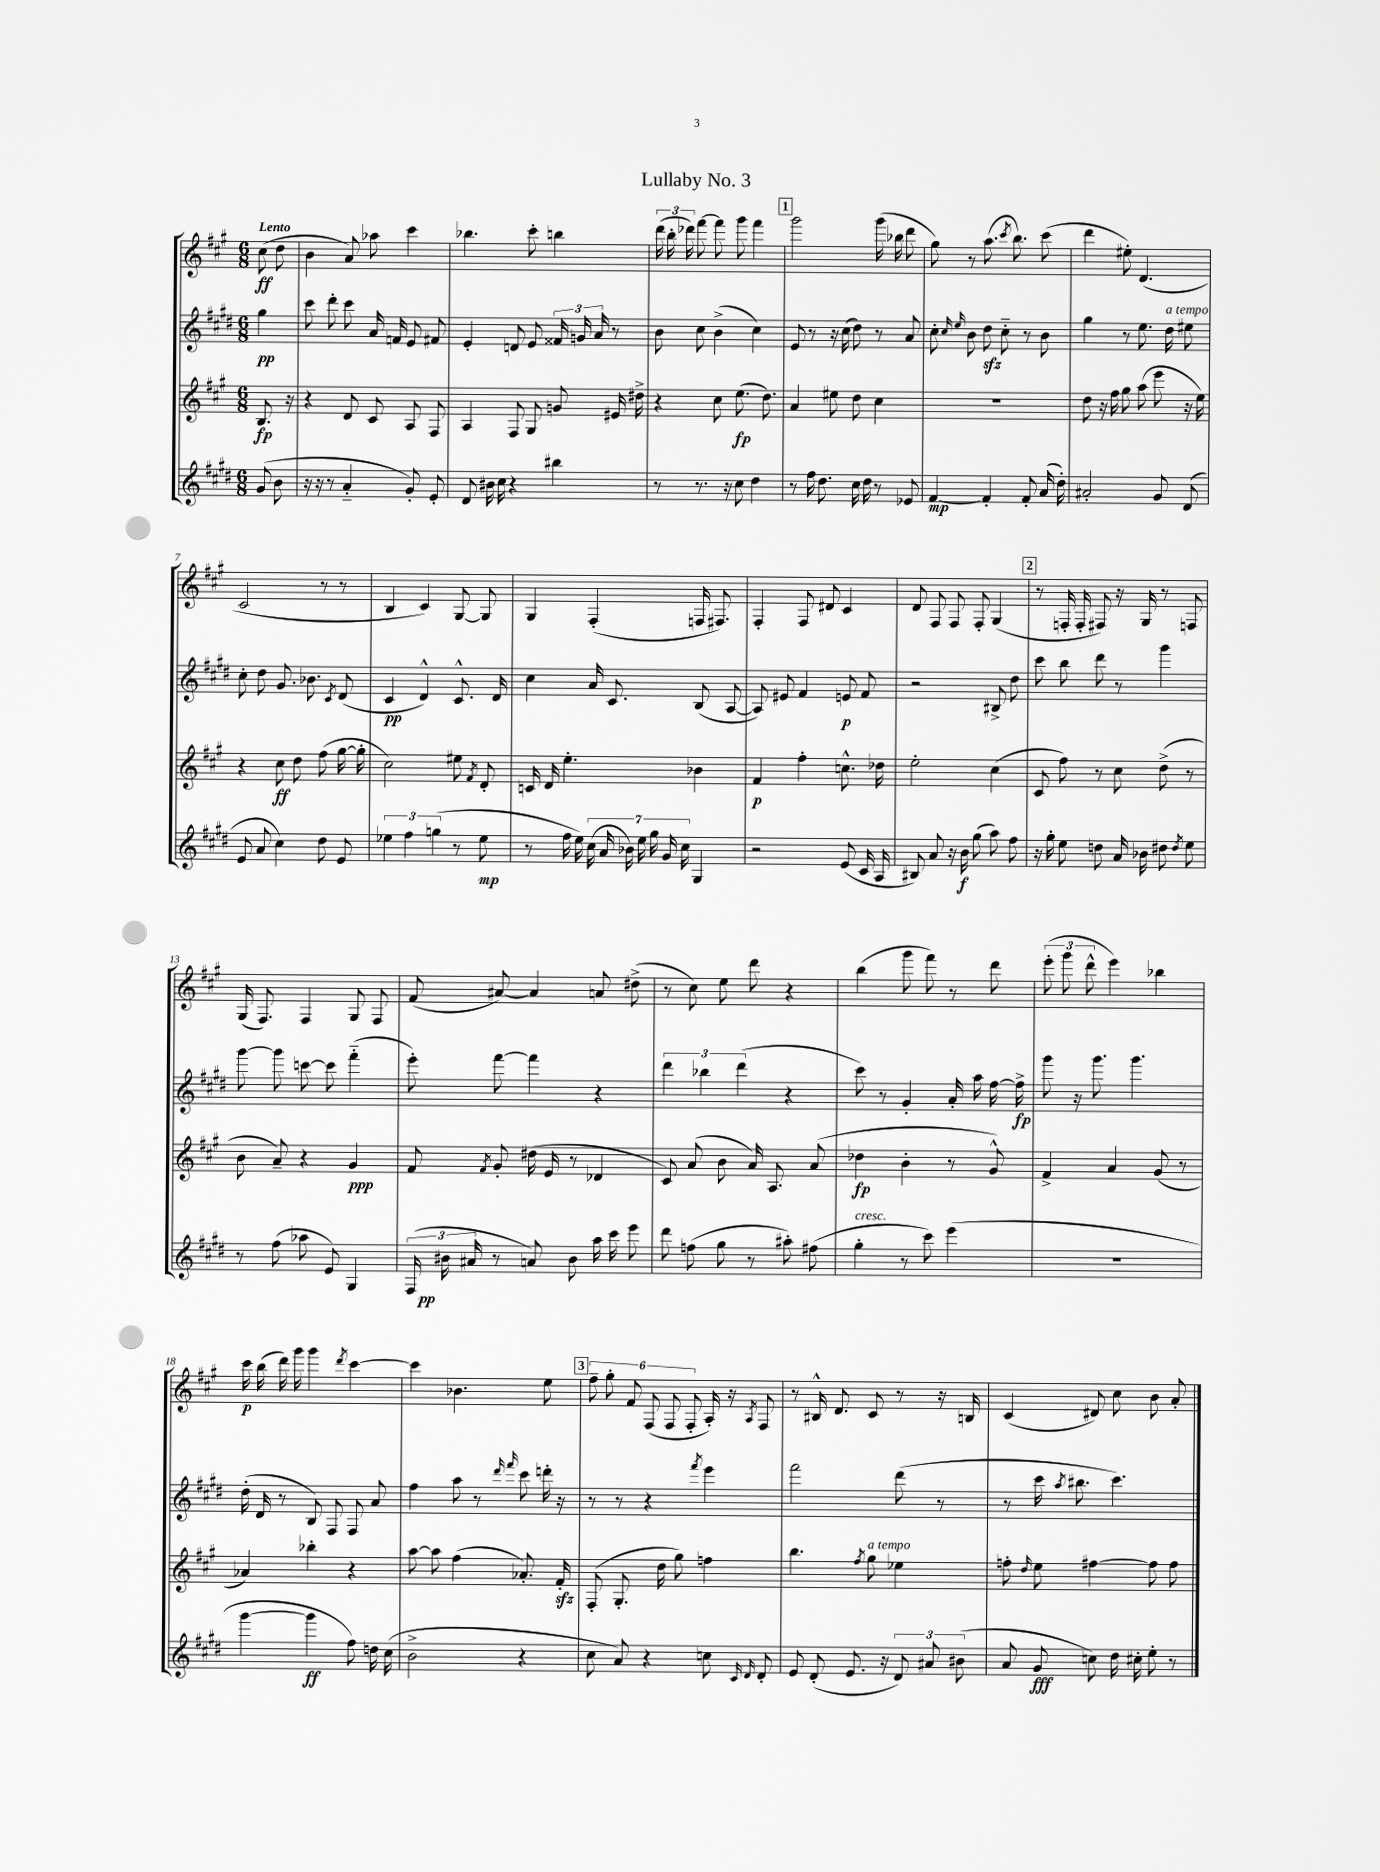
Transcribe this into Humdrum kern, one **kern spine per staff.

**kern	**dynam	**kern	**dynam	**kern	**dynam	**kern	**dynam
*part4	*part4	*part3	*part3	*part2	*part2	*part1	*part1
*staff4	*staff4	*staff3	*staff3	*staff2	*staff2	*staff1	*staff1
*clefG2	*	*clefG2	*	*clefG2	*	*clefG2	*
*k[f#c#g#d#]	*	*k[f#c#g#]	*	*k[f#c#g#d#]	*	*k[f#c#g#]	*
*M6/8	*	*M6/8	*	*M6/8	*	*M6/8	*
=	=	=	=	=	=	=	=
!	!	!	!	!	!	!LO:TX:a:B:t=Lento	!
(8g#/	.	8.B/	fp	4gg#\	pp	(8cc#\	ff
8b\	.	.	.	.	.	8dd\	.
.	.	16r	.	.	.	.	.
=1	=1	=1	=1	=1	=1	=1	=1
16r	.	4r	.	8ccc#\	.	4b\	.
16r	.	.	.	.	.	.	.
8r	.	.	.	8ddd#'\	.	.	.
4a/	.	8d/	.	8ccc#\	.	8a/)	.
.	.	8c#/	.	16a/	.	8aa-X\	.
.	.	.	.	16fn/	.	.	.
8g#'/)	.	8A/	.	8e/	.	4ccc#\	.
8e'/	.	8F#/	.	8f#X/	.	.	.
=2	=2	=2	=2	=2	=2	=2	=2
8d#/	.	4A/	.	4e'/	.	4.bb-X\	.
16b#X\	.	.	.	.	.	.	.
16cc#\	.	.	.	.	.	.	.
4r	.	8F#/	.	8dn/	.	.	.
.	.	8G#/	.	8e/	.	8ccc#'\	.
4bb#X\	.	8gn/	.	24f##X/	.	4bbn\	.
.	.	.	.	24gn/	.	.	.
.	.	.	.	24a/	.	.	.
.	.	16e#X/	.	8r	.	.	.
.	.	16dd#X^\	.	.	.	.	.
=3	=3	=3	=3	=3	=3	=3	=3
8r	.	4r	.	8b\	.	(24ddd\	.
.	.	.	.	.	.	24bb'\	.
.	.	.	.	.	.	24ddd-X\)	.
8.r	.	.	.	8cc#\	.	[8fff#\	.
.	.	8cc#\	.	(4b^\	.	8fff#\]	.
16r	.	.	.	.	.	.	.
8cc#\	.	(8.ee\	fp	.	.	8ggg#\	.
4dd#\	.	.	.	4cc#\)	.	4fff#\	.
.	.	8.dd\)	.	.	.	.	.
!!LO:REH:place=s1:t=1
=4	=4	=4	=4	=4	=4	=4	=4
8r	.	4a/	.	8e/	.	2ggg#\	.
16ff#\	.	.	.	8r	.	.	.
8.dd#\	.	.	.	.	.	.	.
.	.	8ee#X\	.	16r	.	.	.
.	.	.	.	(16cc#\	.	.	.
16cc#\	.	8dd\	.	8dd#\)	.	.	.
16dd#\	.	.	.	.	.	.	.
8r	.	4cc#\	.	8r	.	(16ggg#\	.
.	.	.	.	.	.	16bb-X\	.
8e-X/	.	.	.	8a/	.	8ddd\	.
=5	=5	=5	=5	=5	=5	=5	=5
[4f#/	mp	2.r	.	8cc#'\	.	8gg#\)	.
.	.	.	.	16qqcc#/	.	.	.
.	.	.	.	16qqee/	.	.	.
.	.	.	.	8b\	.	8r	.
4f#'/]	.	.	.	8dd#zz\	.	(8.aa\	.
.	.	.	.	8cc#\	.	.	.
.	.	.	.	.	.	8qccc#/	.
.	.	.	.	.	.	8.bb\)	.
8f#'/	.	.	.	8r	.	.	.
(16a/	.	.	.	8b\	.	(8ccc#\	.
16dd#'\)	.	.	.	.	.	.	.
=6	=6	=6	=6	=6	=6	=6	=6
2a#X'/	.	8dd\	.	4gg#\	.	4ddd\	.
.	.	16r	.	.	.	.	.
.	.	16ff#\	.	.	.	.	.
.	.	8gg#\	.	8r	.	8ee#X'\)	.
.	.	(8aa\	.	8.ee\	.	(4.d/	.
8g#/	.	8eee\	.	.	.	.	.
!	!	!	!	!LO:TX:a:i:t=a tempo	!	!	!
.	.	.	.	16dd#\	.	.	.
(8d#/	.	16r	.	8ee#X\	.	.	.
.	.	16ee\)	.	.	.	.	.
!!LO:LB:g=z
=7	=7	=7	=7	=7	=7	=7	=7
8e/	.	4r	.	8cc#'\	.	2c#/	.
8a/	.	.	.	8dd#\	.	.	.
4cc#\)	.	8cc#\	ff	8.g#/	.	.	.
.	.	8dd\	.	.	.	.	.
.	.	.	.	8.b-X\	.	.	.
8dd#\	.	(8ff#\	.	.	.	8r	.
.	.	.	.	8qc#/	.	.	.
8e/	.	[16gg#\	.	(8d#/	.	8r	.
.	.	16gg#'\]	.	.	.	.	.
=8	=8	=8	=8	=8	=8	=8	=8
6ee-X\	.	2cc#\)	.	4c#/	pp	4B/	.
6ff#\	.	.	.	.	.	.	.
.	.	.	.	4d#^^/)	.	4c#/)	.
(6ggn\	.	.	.	.	.	.	.
8r	.	8ee#X\	.	8.c#^^/	.	[8G#/	.
.	.	8qf#/	.	.	.	.	.
8ee-\	mp	8d'/	.	.	.	8G#/]	.
.	.	.	.	16d#/	.	.	.
=9	=9	=9	=9	=9	=9	=9	=9
8r	.	16cn/	.	4cc#\	.	4G#/	.
.	.	16d/	.	.	.	.	.
16ff#\	.	4.ee'\	.	.	.	.	.
16ee\)	.	.	.	.	.	.	.
(28cc#\	.	.	.	16a/	.	(4F#'/	.
28a/	.	.	.	.	.	.	.
.	.	.	.	8.c#/	.	.	.
28b-X\)	.	.	.	.	.	.	.
28ee\	.	.	.	.	.	.	.
28gg#\	.	.	.	.	.	.	.
28g#/	.	.	.	.	.	.	.
28cc#\	.	.	.	.	.	.	.
4G#/	.	4b-X\	.	(8B/	.	16Fn/	.
.	.	.	.	.	.	8.F#X/)	.
.	.	.	.	[8A/	.	.	.
=10	=10	=10	=10	=10	=10	=10	=10
2r	.	4f#/	p	8A/])	.	4F#'/	.
.	.	.	.	8e#X/	.	.	.
.	.	4ff#'\	.	4f#/	.	8F#/	.
.	.	.	.	.	.	8d#X/	.
(8e/	.	8.ccn^^\	.	8en/	p	4c#/	.
16c#/	.	.	.	8f#/	.	.	.
16A/	.	16dd-X\	.	.	.	.	.
=11	=11	=11	=11	=11	=11	=11	=11
8B#X/)	.	2ee'\	.	2r	.	8d/	.
8a/	.	.	.	.	.	8F#/	.
16r	.	.	.	.	.	8F#/	.
16b\	f	.	.	.	.	.	.
(8gg#\	.	.	.	.	.	8F#'/	.
8aa\)	.	(4cc#\	.	8B#X^/	.	(4G#/	.
8ff#\	.	.	.	8dd#\	.	.	.
!!LO:REH:place=s1:t=2
=12	=12	=12	=12	=12	=12	=12	=12
16r	.	8c#/	.	8ccc#\	.	8r	.
16gg#'\	.	.	.	.	.	.	.
8ee\	.	8ff#\)	.	8bb\	.	16Fn'/	.
.	.	.	.	.	.	16F'/	.
8ddn\	.	8r	.	8ddd#\	.	8F#X/)	.
16a/	.	8cc#\	.	8r	.	16r	.
16b-X\	.	.	.	.	.	16G#/	.
8dd#X\	.	(8dd^\	.	4ggg#\	.	8r	.
8qdd#/	.	.	.	.	.	.	.
8ee\	.	8r	.	.	.	8Fn/	.
!!LO:LB:g=z
=13	=13	=13	=13	=13	=13	=13	=13
8r	.	8b\	.	[8ggg#\	.	(16G#/	.
.	.	.	.	.	.	8.F#/)	.
(8ff#\	.	8a~/)	.	8ggg#\]	.	.	.
8aa-X\	.	4r	.	[8cccn\	.	4F#/	.
8e/)	.	.	.	8ccc\]	.	.	.
4G#/	.	4g#/	ppp	(4fff#\	.	8G#/	.
.	.	.	.	.	.	8F#/	.
=14	=14	=14	=14	=14	=14	=14	=14
(24F#/	.	8f#/	.	8eee'\)	.	(8f#/	.
24b#X\	pp	.	.	.	.	.	.
24a#X/	.	.	.	.	.	.	.
.	.	8qf#/	.	.	.	.	.
8r	.	8g#'/	.	[8fff#\	.	[8a#X/)	.
8an/)	.	(16dd#X\	.	4fff#\]	.	4a#/]	.
.	.	16e/	.	.	.	.	.
8b#\	.	8r	.	.	.	.	.
16aa\	.	4d-X/	.	4r	.	8an/	.
16ccc#\	.	.	.	.	.	.	.
8eee\	.	.	.	.	.	(8dd#X^\	.
=15	=15	=15	=15	=15	=15	=15	=15
8ddd#\	.	8c#/)	.	6ddd#\	.	8r	.
(8ffn\	.	(8a/	.	.	.	8cc#\)	.
.	.	.	.	6bb-X\	.	.	.
8gg#\	.	8b\	.	.	.	8ee\	.
.	.	.	.	(6ddd#\	.	.	.
8r	.	16a/)	.	.	.	8ddd\	.
.	.	8.A/	.	.	.	.	.
8aa#X'\)	.	.	.	4r	.	4r	.
(8ff#X\	.	(8a/	.	.	.	.	.
=16	=16	=16	=16	=16	=16	=16	=16
!LO:TX:a:i:t=cresc.	!	!	!	!	!	!	!
4gg#'\	.	4dd-X\	fp	8ccc#\)	.	(4bb\	.
.	.	.	.	8r	.	.	.
8r	.	4b'\	.	4g#'/	.	8ggg#\	.
8ccc#\)	.	.	.	.	.	8fff#\)	.
(4eee\	.	8r	.	16a'/	.	8r	.
.	.	.	.	16aa\	.	.	.
.	.	8g#^^/)	.	[16ff#\	.	8ddd\	.
.	.	.	.	16ff#^\]	fp	.	.
=17	=17	=17	=17	=17	=17	=17	=17
2.r	.	4f#^/	.	8ggg#\	.	(12eee'\	.
.	.	.	.	.	.	12ggg#\	.
.	.	.	.	16r	.	.	.
.	.	.	.	.	.	12ddd^^\	.
.	.	.	.	8.ggg#\	.	.	.
.	.	4a/	.	.	.	4eee\)	.
.	.	.	.	4.ggg#\	.	.	.
.	.	(8g#/	.	.	.	4bb-X\	.
.	.	8r	.	.	.	.	.
!!LO:LB:g=z
=18	=18	=18	=18	=18	=18	=18	=18
[4ggg#\	.	4a-X/)	.	(16dd#'\	.	16ccc#\	p
.	.	.	.	16d#/	.	(16bb\	.
.	.	.	.	8r	.	16ddd\)	.
.	.	.	.	.	.	16ggg#\	.
4ggg#\]	ff	4bb-X'\	.	8B/)	.	4ggg#\	.
.	.	.	.	8F#/	.	.	.
.	.	.	.	.	.	8qddd/	.
8ff#\)	.	4r	.	8F#/	.	[4ccc#\	.
16ddn\	.	.	.	8a/	.	.	.
(16cc#\	.	.	.	.	.	.	.
=19	=19	=19	=19	=19	=19	=19	=19
2b^\	.	[8aa\	.	4ff#\	.	4ccc#\]	.
.	.	8aa\]	.	.	.	.	.
.	.	(4ff#\	.	8aa\	.	4.b-X\	.
.	.	.	.	8r	.	.	.
.	.	.	.	16qqddd#/	.	.	.
.	.	.	.	16qqfff#/	.	.	.
4r	.	8.a-X'/)	.	8ccc#\	.	.	.
.	.	.	.	16dddn'\	.	8ee\	.
.	.	16f#zz'/	.	16r	.	.	.
!!LO:REH:place=s1:t=3
=20	=20	=20	=20	=20	=20	=20	=20
8cc#\	.	(8F#'/	.	8r	.	12ff#~\	.
.	.	.	.	.	.	12gg#'\	.
8a/)	.	8.G#'/	.	8r	.	.	.
.	.	.	.	.	.	12f#/	.
4r	.	.	.	4r	.	(12F#/	.
.	.	16dd\	.	.	.	.	.
.	.	.	.	.	.	12F#/	.
.	.	8gg#\)	.	.	.	.	.
.	.	.	.	.	.	12F#'/	.
.	.	.	.	8qfff#/	.	.	.
8ccn\	.	4ffn\	.	4eee\	.	16A'/)	.
.	.	.	.	.	.	16r	.
16qqc#/	.	.	.	.	.	.	.
16qqd#/	.	.	.	.	.	8qA/	.
8d#'/	.	.	.	.	.	8F#/	.
=21	=21	=21	=21	=21	=21	=21	=21
8e/	.	4.bb\	.	2fff#\	.	8r	.
(8d#'/	.	.	.	.	.	16B#X^^/	.
.	.	.	.	.	.	8.d/	.
8.e/	.	.	.	.	.	.	.
.	.	8qff#/	.	.	.	.	.
!	!	!LO:TX:a:i:t=a tempo	!	!	!	!	!
.	.	8gg#\	.	.	.	8c#/	.
16r	.	.	.	.	.	.	.
12d#/)	.	4ee-X\	.	(8ddd#\	.	8r	.
12a#X/	.	.	.	.	.	.	.
.	.	.	.	8r	.	16r	.
(12b#X\	.	.	.	.	.	.	.
.	.	.	.	.	.	16Bn/	.
=22	=22	=22	=22	=22	=22	=22	=22
8a/	.	8ffn'\	.	8r	.	(4c#/	.
.	.	16qqdd/	.	.	.	.	.
8g#/	fff	8ee\	.	16ccc#\	.	.	.
.	.	.	.	8qaa/	.	.	.
.	.	.	.	8.bb#X\	.	.	.
8ccn\)	.	[4ff#X\	.	.	.	8d#X/)	.
16dd#\	.	.	.	4.ccc#\)	.	8cc#\	.
16cc#X'\	.	.	.	.	.	.	.
8ee'\	.	8ff#\]	.	.	.	8b\	.
8r	.	8ff#\	.	.	.	8a'/	.
==	==	==	==	==	==	==	==
*-	*-	*-	*-	*-	*-	*-	*-
